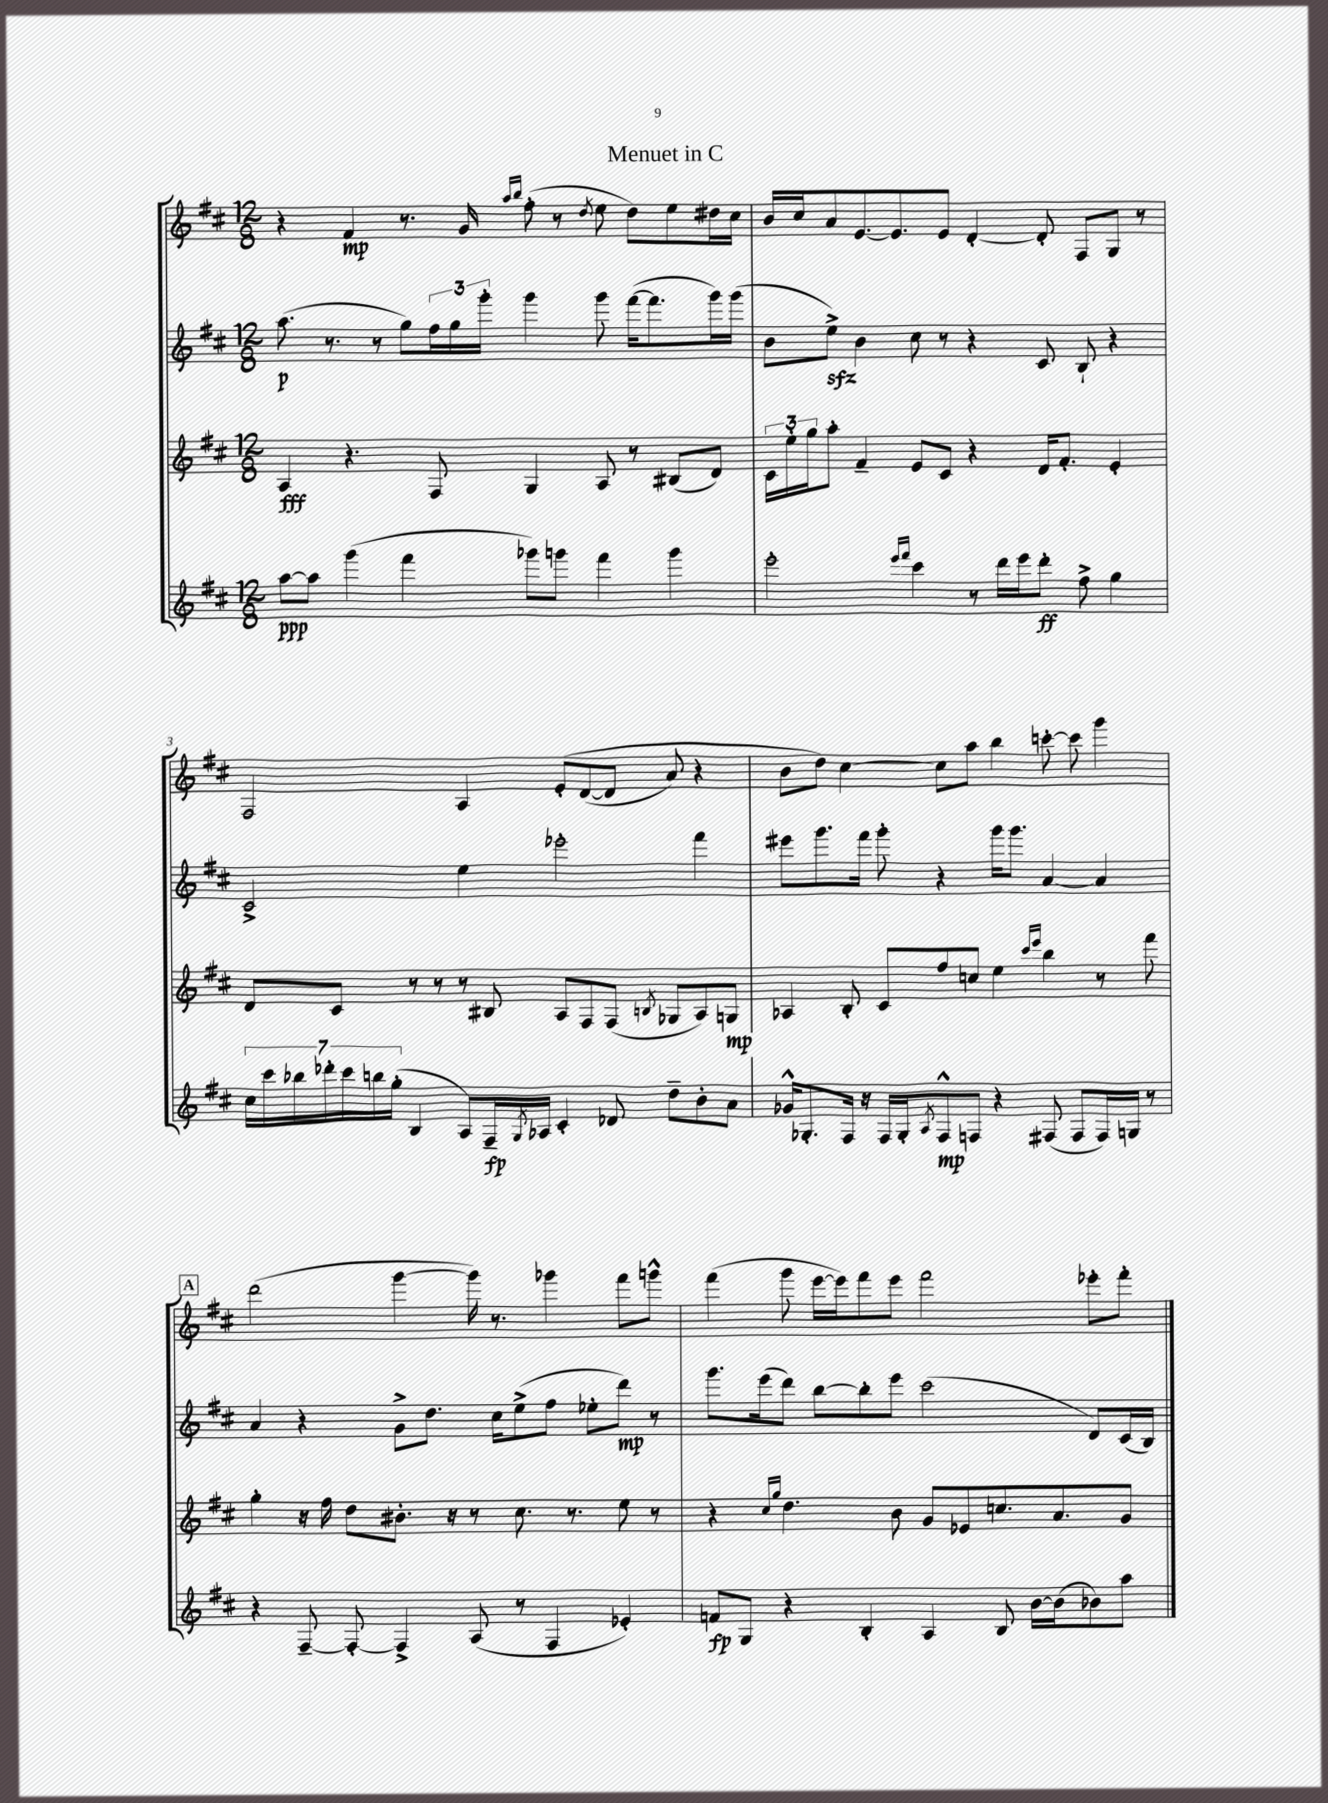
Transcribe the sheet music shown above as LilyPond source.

\header { title = "Menuet in C" }
<<
\new StaffGroup <<
\new Staff = "s0" {
    \clef treble \key d \major \numericTimeSignature \time 12/8
    r4 fis'4\mp r8. g'16 \grace { a''16 b''16 } fis''8-.( r8 \acciaccatura { d''8 } e''8 d''8) e''8 dis''16 cis''16 |
    b'16 cis''16 a'8 e'8.~ e'8. e'8 d'4~-. d'8-. fis8 g8 r8 |
    fis2 a4 e'8-.\( d'8~( d'8 a'8) r4 |
    b'8 d''8\) cis''4~ cis''8 a''8 b''4 c'''8~-. c'''8 g'''4 |
    \mark \markup { \box "A" } d'''2( g'''4~ g'''16) r8. ges'''4 fis'''8 g'''8-^ |
    fis'''4( g'''8 e'''16~ e'''16) fis'''8 e'''8 fis'''2 ees'''8-. fis'''8-. \bar "|." |
}
\new Staff = "s1" {
    \clef treble \key d \major \numericTimeSignature \time 12/8
    a''8.\p( r8. r8 g''8) \tuplet 3/2 { fis''16 g''16 g'''16-. } g'''4 g'''8 fis'''16~( fis'''8. g'''16) g'''16( |
    b'8 e''8->\sfz) b'4 cis''8 r8 r4 cis'8 b8-! r4 |
    cis'2-> e''4 ees'''2-. fis'''4 |
    eis'''8 g'''8. fis'''16 g'''8-. r4 g'''16 g'''8. a'4~ a'4 |
    \mark \markup { \box "A" } a'4 r4 g'8-> d''8. cis''16 e''8->( fis''8 ees''8-. d'''8\mp) r8 |
    g'''8. e'''16( d'''8) b''8~ b''8-. e'''8 cis'''2( d'8) cis'16( b16) \bar "|." |
}
\new Staff = "s2" {
    \clef treble \key d \major \numericTimeSignature \time 12/8
    a4\fff r4. fis8 g4 a8 r8 bis8( d'8) |
    \tuplet 3/2 { cis'16 e''16-. g''16 } a''8-. fis'4-- e'8 cis'8 r4 d'16 fis'8.-. e'4-. |
    d'8 cis'8 r8 r8 r8 bis8 a8 fis8 fis8( \acciaccatura { b8 } ges8 a8) g8\mp |
    aes4 b8-. cis'8 fis''8 c''8 e''4 \grace { cis'''16 e'''16 } b''4 r8 fis'''8 |
    \mark \markup { \box "A" } g''4-. r16 fis''16 d''8 bis'8.-. r16 r8 cis''8. r8. e''8 r8 |
    r4 \grace { cis''16 g''16 } d''4. b'8 g'8 ees'8 c''8. a'8. g'8 \bar "|." |
}
\new Staff = "s3" {
    \clef treble \key d \major \numericTimeSignature \time 12/8
    a''8~\ppp a''8 g'''4( fis'''4 ges'''8) g'''8 fis'''4 g'''4 |
    e'''2-. \grace { e'''16 fis'''16 } cis'''4 r8 d'''16 e'''16 d'''8-.\ff fis''8-> g''4 |
    \tuplet 7/4 { cis''16 cis'''16 bes''16 des'''16-. cis'''16 b''16 g''16-.( } b4 a8) fis16--\fp \acciaccatura { g8 } aes16 cis'4-. des'8 d''8-- b'8-. a'8 |
    ges'16-^ ges8.-. fis16 r16 fis16 ges16-. \acciaccatura { a8 } fis8-^\mp f8 r4 fis8( fis8 fis16) g16 r8 |
    \mark \markup { \box "A" } r4 fis8~-- fis8~-. fis4-> a8( r8 fis4 ees'4-.) |
    f'8\fp g8 r4 b4-. a4 b8 b'16~ b'16( bes'8) a''8 \bar "|." |
}
>>
>>
